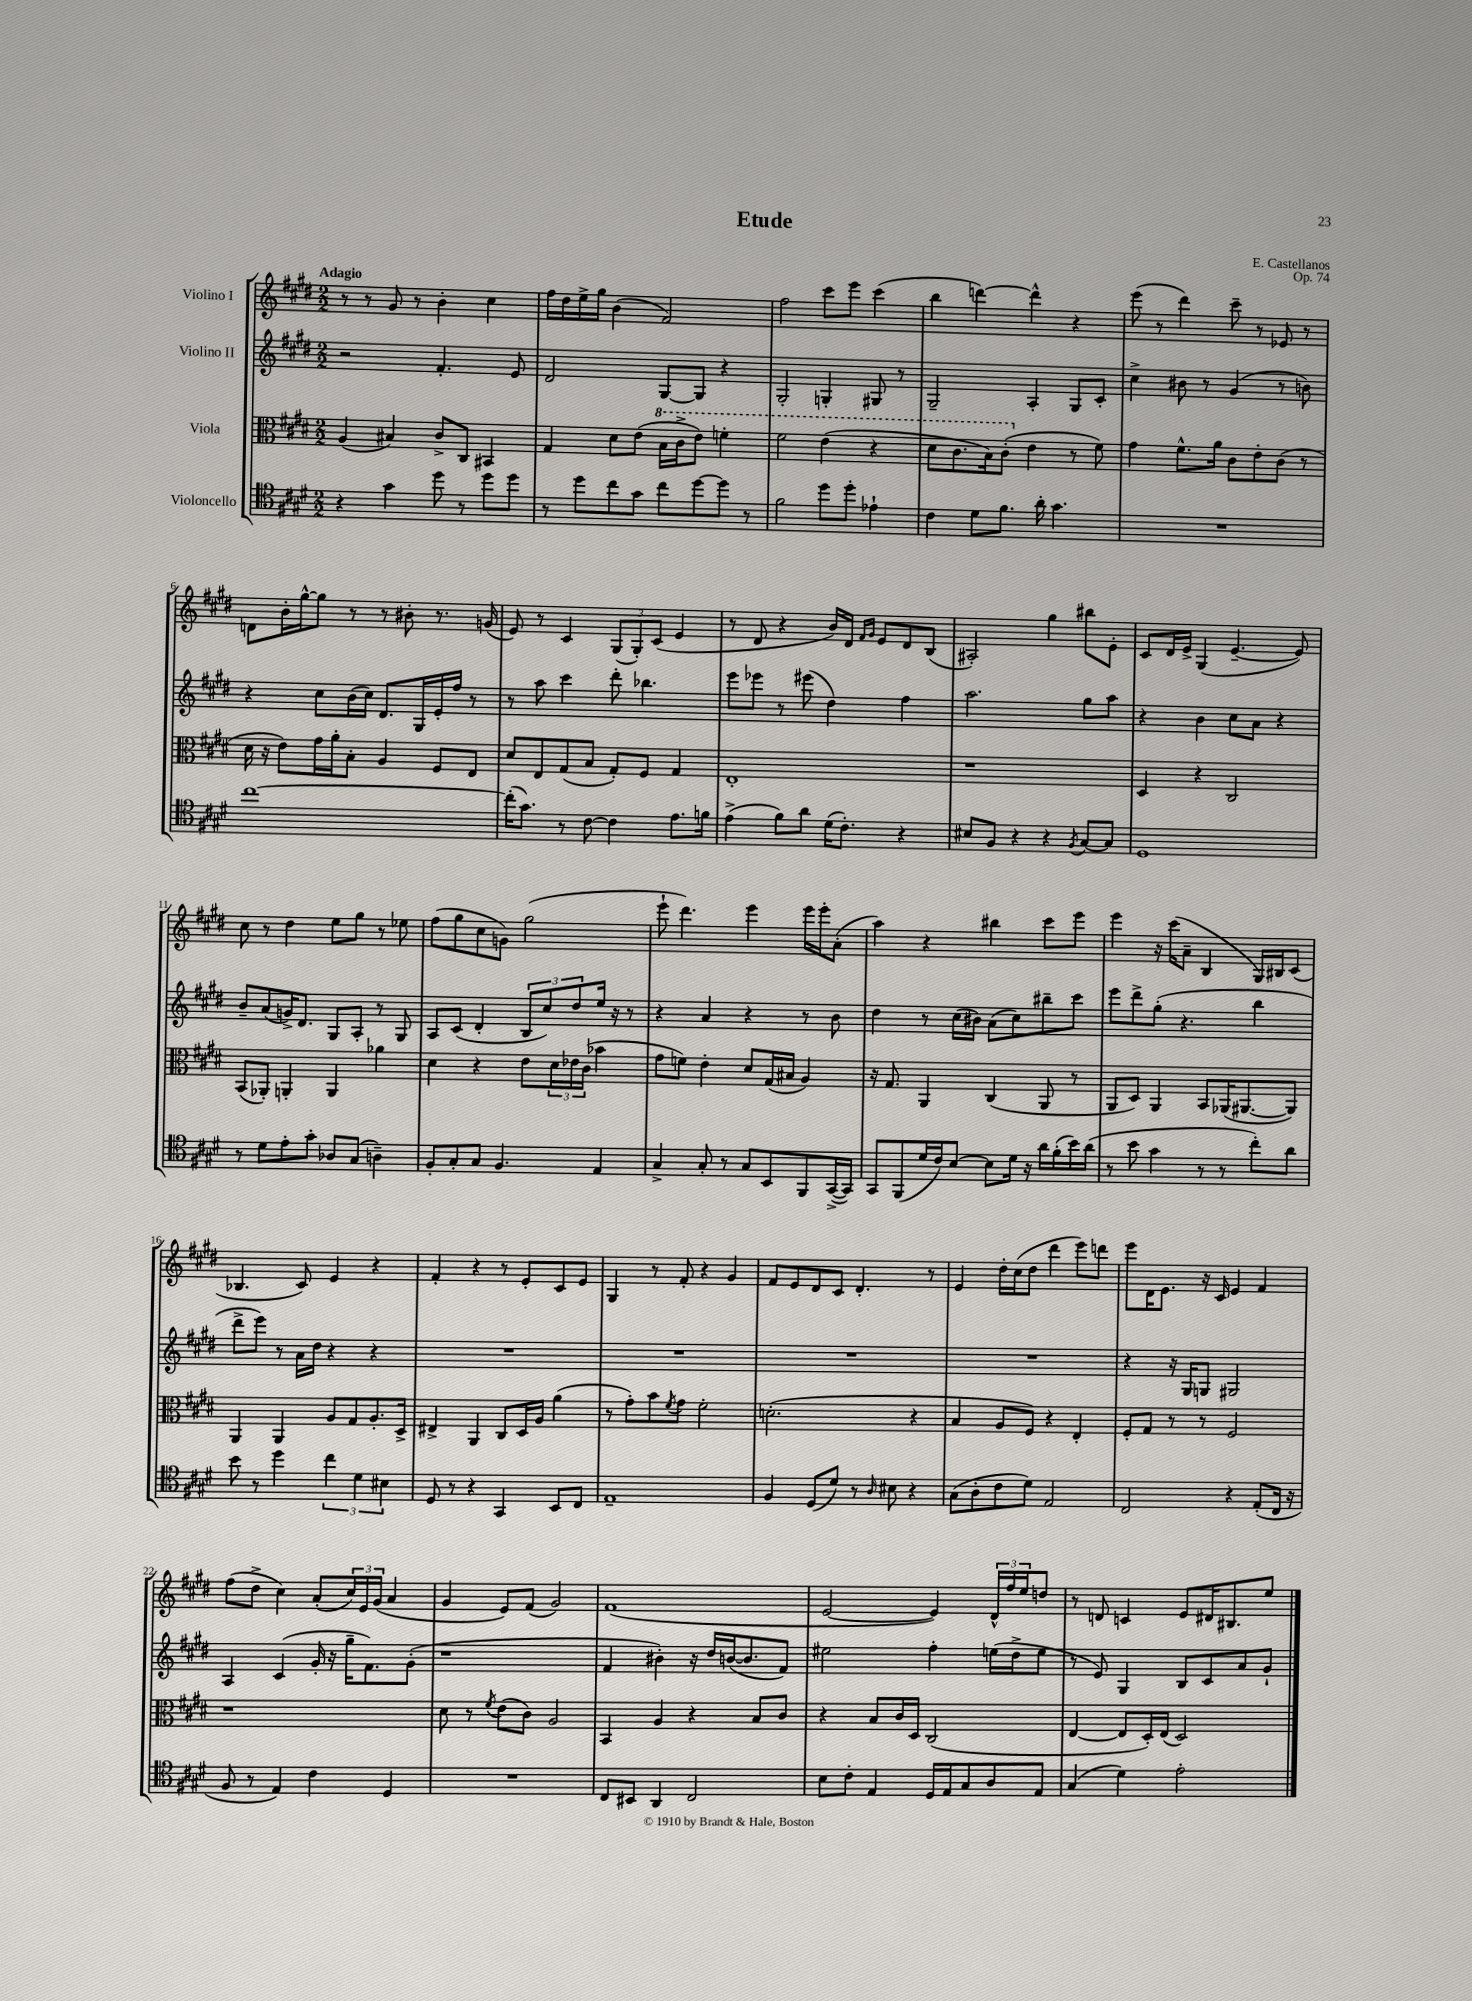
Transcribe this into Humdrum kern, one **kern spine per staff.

**kern	**kern	**kern	**kern
*part4	*part3	*part2	*part1
*staff4	*staff3	*staff2	*staff1
*I"Violoncello	*I"Viola	*I"Violino II	*I"Violino I
*clefC4	*clefC3	*clefG2	*clefG2
*k[f#c#g#d#]	*k[f#c#g#d#]	*k[f#c#g#d#]	*k[f#c#g#d#]
*M2/2	*M2/2	*M2/2	*M2/2
=1	=1	=1	=1
!	!	!	!LO:TX:a:B:t=Adagio
4r	(4A/	2r	8r
.	.	.	8r
4g#\	4B#X/)	.	8g#/
.	.	.	8r
8dd#\	8c#^/L	4.f#'/	4b'\
8r	8C#/J	.	.
8dd#\L	4BB#X/	.	4cc#\
8dd#\J	.	8e/	.
=2	=2	=2	=2
8r	4G#/	2d#/	16ff#\LL
.	.	.	16dd#\
8dd#\L	.	.	16ee^\
.	.	.	16gg#\JJ
8cc#\	8d#\L	.	(4b\
8g#\J	(8e\J	.	.
*	*8va	*	*
8cc#\L	16b\LL	[8G#/L	2f#/)
.	16cc#^\J	.	.
[8dd#\	8ee\J)	8G#/J]	.
8dd#\J]	4ffn'\	4r	.
8r	.	.	.
=3	=3	=3	=3
2f#\	2ff#\	2G#'/	2ff#\
8dd#\L	(4ee\	4Gn'/	8ccc#\L
8dd#'\J	.	.	8eee\J
4e-X`\	4r	8G#X/	(4ccc#\
.	.	8r	.
=4	=4	=4	=4
4c#\	8dd#\L	2G#~/	4bb\
.	8.cc#\	.	.
8d#\L	.	.	[4dddn\)
.	16b\k)	.	.
8.f#\J	(8cc#'\J	.	.
*	*X8va	*	*
.	4e\	4A'/	4ddd^^\]
16a'\	.	.	.
4.g#\	.	.	.
.	8r	8G#/L	4r
.	8f#\)	8c#'/J	.
=5	=5	=5	=5
1r	4g#\	4cc#^\	(8eee\
.	.	.	8r
.	8.f#^^\L	8b#X\	4ddd#\)
.	.	8r	.
.	16a\Jk	.	.
.	8c#\L	(4g#/	8ccc#~\
.	8e'\	.	8r
.	(8c#\J	8r	8e-X/
.	8r	8bn\)	8r
!!LO:LB:g=z
=6	=6	=6	=6
[1cc#	16d#\	4r	8dn\L
.	16r	.	.
.	8e\L)	.	16b'\L
.	.	.	[16gg#^^\J
.	16g#\L	8cc#\L	8gg#\J]
.	16a'\J	.	.
.	8B'\J	(16b\L	8r
.	.	16cc#\JJ)	.
.	4A/	8.d#/L	8r
.	.	.	8b#X'\
.	.	16G#/L	.
.	8F#/L	16e'/	8.r
.	.	16ff#/JJ	.
.	8E/J	8r	.
.	.	.	(16gn/
=7	=7	=7	=7
(16cc#'\KL]	8d#/L	8r	8e/)
8.g#\J)	.	.	.
.	8E/	8aa\	8r
8r	(8G#/	4ccc#\	4c#/
[8c#\	8B/J	.	.
4c#\]	8G#'/L)	8ddd#'\	(12G#/L
.	.	.	12G#'/)
.	8F#/J	4.bb-X\	.
.	.	.	(12c#/J
8.e\L	4G#/	.	4e/
16fn\Jk	.	.	.
=8	=8	=8	=8
(4e^\	1E'	8eee\L	8r
.	.	8eee-X\J	8d#/
8f#\L)	.	8r	4r
8a\J	.	(8eee#X\	.
(16d#\KL	.	4dd#\)	16b/LL)
8.c#'\J)	.	.	16d#/JJ
.	.	.	16qqf#/LL
.	.	.	16qqg#/JJ
.	.	.	8e/L
4r	.	4ff#\	8d#/
.	.	.	(8B/J
=9	=9	=9	=9
8B#X/L	1r	2.aa\	2A#X'/)
8F#/J	.	.	.
4r	.	.	.
4r	.	.	4gg#\
8qF#/	.	.	.
[8G#/L	.	8gg#\L	8bb#X\L
8G#/J]	.	8aa\J	8e'\J
=10	=10	=10	=10
1D#	4D#/	4r	8c#/L
.	.	.	16d#/L
.	.	.	16e^/JJ
.	4r	4b\	(4G#/
.	2C#/	8cc#\L	[4.e~/
.	.	8a\J	.
.	.	4r	.
.	.	.	8e/])
!!LO:LB:g=z
=11	=11	=11	=11
8r	(8BB/L	8b~/L	8cc#\
8d#\L	8AA-X'/J)	(8a/	8r
8e'\	4AAn'/	16gn^/K)	4dd#\
.	.	8.d#/J	.
8g#'\J	.	.	.
8A-X/L	4AA/	8G#/L	8ee\L
(8G#/J	.	8A'/J	8gg#\J
4An~\)	4a-X\	8r	8r
.	.	8G#/	8ee-X\
=12	=12	=12	=12
8F#'/L	4d#\	8A/L	(8ff#\L
8G#'/	.	(8c#/J	8gg#\
8G#/J	4r	4d#'/	8cc#\
4.F#/	.	.	8gn\J)
.	8e\L	12B/L	(2gg#\
.	.	12cc#/)	.
.	24d#\L	.	.
.	24e-X\	12dd#/	.
.	(24c#\JJ	.	.
4E/	4b-X\	16ee/Jk	.
.	.	16r	.
.	.	8r	.
=13	=13	=13	=13
4G#^/	8g#\L	4r	8eee`\
.	8fn\J)	.	4.ddd#\)
8G#'/	4e'\	4a/	.
8r	.	.	.
8G#/L	8d#/L	4r	4eee\
8BB/	(16G#/L	.	.
.	16B#X/JJ	.	.
8FF#/	4A/)	8r	16eee\LL
.	.	.	16eee'\J
([16GG#^/L	.	8b\	(8a'\J
16GG#/JJ])	.	.	.
=14	=14	=14	=14
8GG#/L	16r	4dd#\	4aa\)
.	8.G#/	.	.
(8FF#/	.	.	.
16d#/L	4AA/	8r	4r
16c#/J)	.	.	.
[8B/J	.	(16cc#\LL	.
.	.	16b#X\JJ)	.
8B\L]	(4C#/	(8a\L	4bb#X\
16d#\Jk	.	8cc#\)	.
16r	.	.	.
16a\LL	8AA/	8bb#X~\	8ccc#\L
(16f#'\	.	.	.
16b\)	8r	8ccc#\J	8eee\J
(16a\JJ	.	.	.
=15	=15	=15	=15
8r	8AA/L	8eee\L	4eee\
8b\	8D#/J)	8ddd#^\	.
4g#\	4AA/	(8gg#'\J	16r
.	.	.	(16ccc#\KL
.	.	4.r	8a~\J
8r	8BB/L	.	4B/
8r	(16AA-X/K	.	.
.	[8.AA#X/	.	.
8cc#'\L)	.	4bb\	16G#/LL)
.	.	.	16B#X/J
8a\J	8AA#/J])	.	(8c#/J
!!LO:LB:g=z
=16	=16	=16	=16
8b\	4AA/	8ddd#^\L	4.B-X/
8r	.	8eee\J)	.
4dd#\	4AA/	8r	.
.	.	16a\LL	8c#/)
.	.	16dd#\JJ	.
6cc#\	8A/L	4r	4e/
.	8G#/	.	.
6d#\	.	.	.
.	8.A'/	4r	4r
6B#X\	.	.	.
.	16D#^/Jk	.	.
=17	=17	=17	=17
8D#/	4E#X^/	1r	4f#'/
8r	.	.	.
4r	4AA/	.	4r
4GG#/	8C#/L	.	8r
.	16D#/L	.	8e'/L
.	16A/JJ	.	.
8BB/L	(4a\	.	8c#/
8C#/J	.	.	8e/J
=18	=18	=18	=18
1E~	8r	1r	4G#/
.	8g#'\L)	.	.
.	8b\	.	8r
.	8qf#/	.	.
.	8g#\J	.	8f#'/
.	2f#'\	.	4r
.	.	.	4g#/
=19	=19	=19	=19
4F#/	(2.dn'\	1r	8f#/L
.	.	.	8e/
(8D#/L	.	.	8d#/
8d#/J)	.	.	8c#/J
8r	.	.	4.d#'/
16qqA/	.	.	.
8B#X\	.	.	.
4r	4r	.	.
.	.	.	8r
=20	=20	=20	=20
(8G#\L	4B/	1r	4e/
8A'\	.	.	.
8c#\	8A/L	.	16dd#'\LL
.	.	.	(16cc#\J
8d#\J)	8F#/J)	.	8dd#\J
2E/	4r	.	4ddd#\
.	4E'/	.	8eee\L)
.	.	.	8dddn\J
=21	=21	=21	=21
2C#/	8F#'/L	4r	8eee\L
.	8G#/J	.	16d#\K
.	.	.	8.e\J
.	8r	16r	.
.	.	16G#/KL	.
.	8r	8Gn/J	16r
.	.	.	16c#/
4r	2F#/	2G#X/	4e/
(8E'/L	.	.	4f#/
16C#/Jk	.	.	.
16r	.	.	.
!!LO:LB:g=z
=22	=22	=22	=22
8F#/	1r	4A/	(8ff#\L
8r	.	.	8dd#^\J
4E/)	.	(4c#/	4cc#\)
4c#\	.	16g#'/	(8a'/L
.	.	16r	.
.	.	16gg#~\KL	24cc#/L)
.	.	.	24e/
.	.	8.f#\)	.
.	.	.	(24g#/JJ
4D#/	.	.	4a/
.	.	(8g#'\J	.
=23	=23	=23	=23
1r	8d#\	1r	4g#/
.	8r	.	.
.	8qf#/	.	.
.	(8e\L	.	8e/L)
.	8c#\J)	.	(8f#/J
.	2A/	.	2g#/)
=24	=24	=24	=24
8C#/L	4BB/	4f#/	(1f#
8BB#X/J	.	.	.
4AA/	4A/	4b#X'\)	.
2C#/	4r	16r	.
.	.	16dd#/LL	.
.	.	([16bn/J	.
.	.	8.b/]	.
.	8B/L	.	.
.	8c#/J	8f#/J)	.
=25	=25	=25	=25
8B\L	4r	2ee#X\	[2e/
8c#'\J	.	.	.
4E/	8B/L	.	.
.	16c#/L	.	.
.	16D#/JJ	.	.
16D#/LL	(2C#/	4ff#'\	4e/])
16E/J	.	.	.
8G#/	.	.	.
8A/	.	(16een\LL	24d#^^/LL
.	.	.	24ff#/
.	.	16dd#^\J	.
.	.	.	24ee/J
8E/J	.	8ee\J	8ddn/J
=26	=26	=26	=26
(4G#/	[4E/	8r	8r
.	.	8e/)	8dn/
4d#\)	8E/L]	4G#/	4cn/
.	16D#'/L)	.	.
.	(16E/JJ	.	.
2e'\	2D#/)	8B/L	8e/L
.	.	8c#/	16d#X/K
.	.	.	8.B#X/
.	.	8a/	.
.	.	8g#`/J	8ee/J
==	==	==	==
*-	*-	*-	*-
